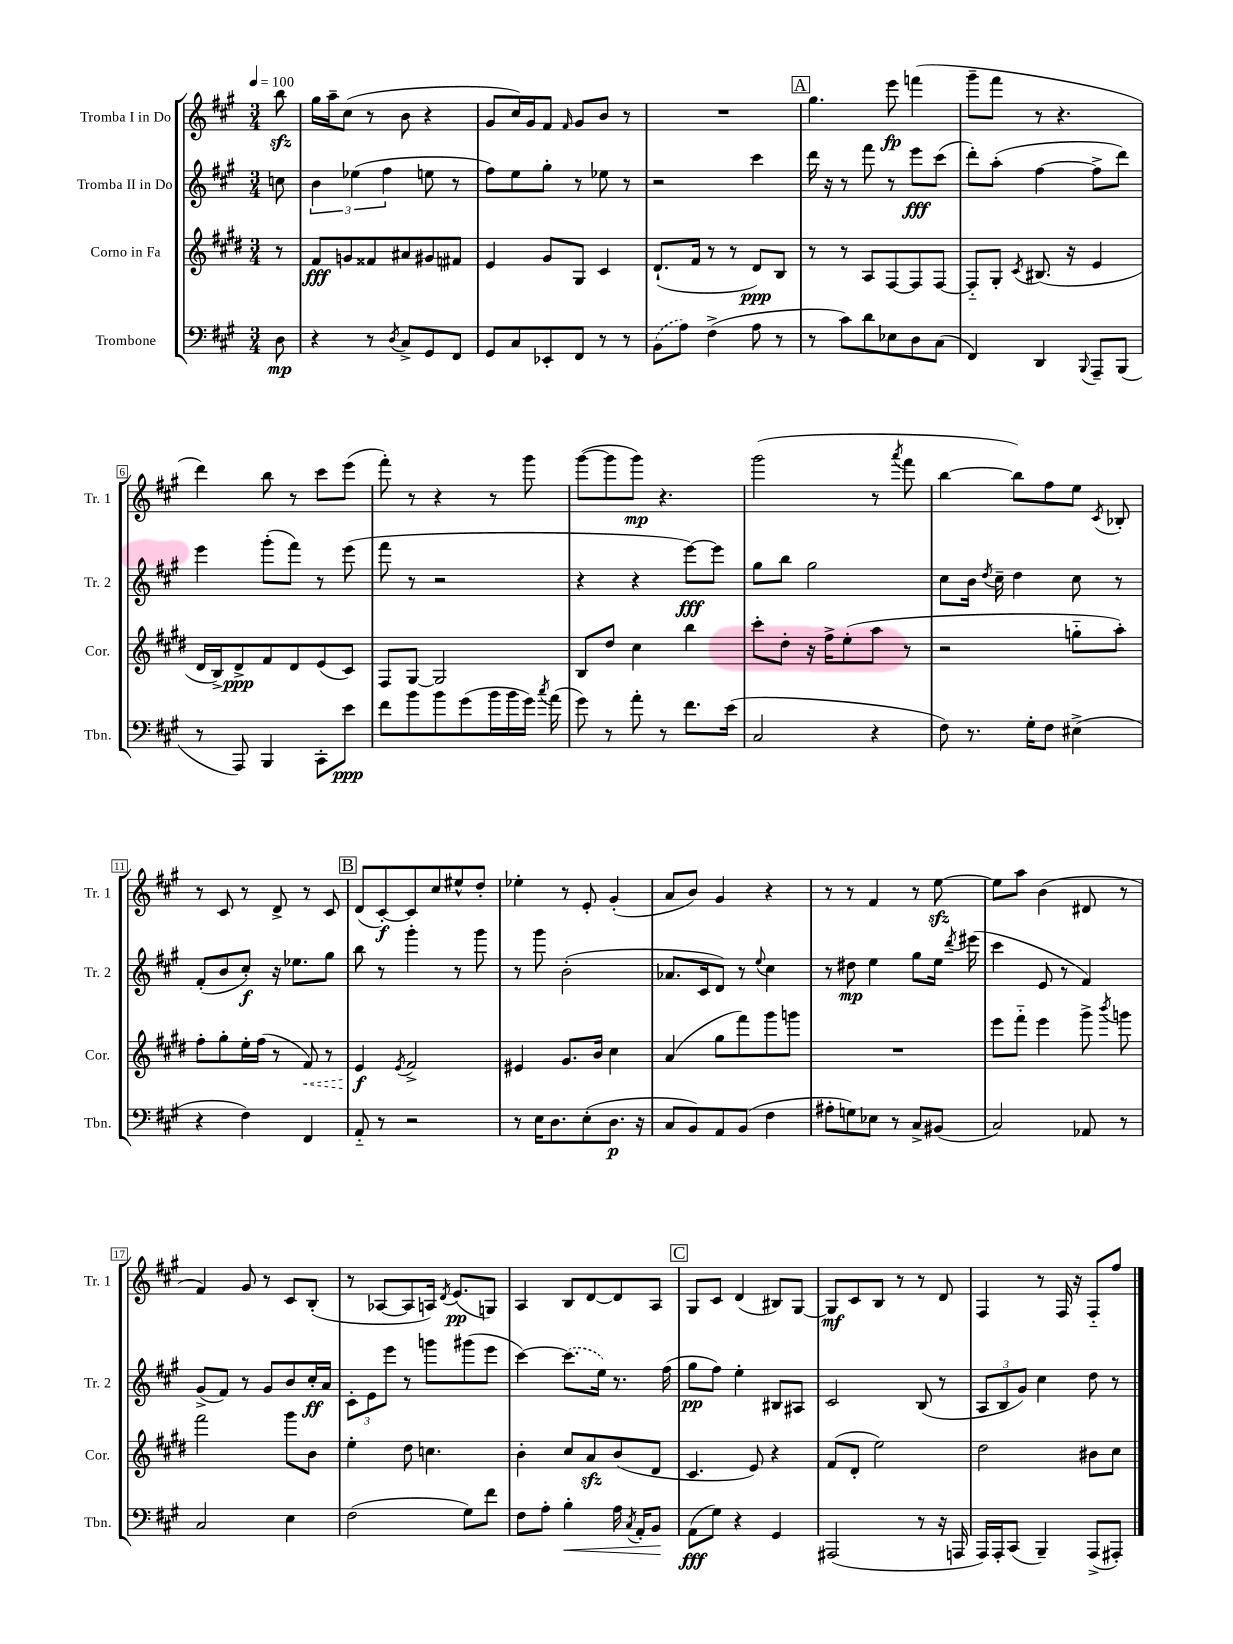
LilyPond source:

<<
\new StaffGroup <<
\new Staff = "s0" \with { instrumentName = "Tromba I in Do" shortInstrumentName = "Tr. 1" } {
    \clef treble \key a \major \numericTimeSignature \time 3/4 \partial 8 \tempo 4 = 100
    \autoBeamOff b''8\sfz |
    gis''16[ a''16-- cis''8]( r8 b'8 r4 |
    gis'8[ cis''16) gis'16 fis'8] \grace { fis'16 } gis'8[ b'8] r8 |
    R2. |
    \mark \markup { \box "A" } gis''4. e'''8\fp f'''4( |
    gis'''8[-- fis'''8] r8 r4. |
    d'''4) b''8 r8 cis'''8[ e'''8]( |
    fis'''8-.) r8 r4 r8 gis'''8 |
    gis'''8[~( gis'''8 gis'''8]\mp) r4. |
    gis'''2( r8 \acciaccatura { a'''8 } fis'''8 |
    b''4~ b''8[) fis''8 e''8] \acciaccatura { cis'8 } bes8-. |
    r8 cis'8 r8 d'8-> r8 cis'8 |
    \mark \markup { \box "B" } d'8[( cis'8~-.\f) cis'8 cis''8 eis''8-^ d''8]-. |
    ees''4-. r8 e'8-. gis'4-.( |
    a'8[ b'8]) gis'4 r4 |
    r8 r8 fis'4 r8 e''8~\sfz |
    e''8[ a''8] b'4( dis'8 r8 |
    fis'4) gis'8 r8 cis'8[ b8]-.( |
    r8 aes8[~ aes8 a16]) \acciaccatura { d'8 } e'8.[\pp( g8]) |
    a4 b8[ d'8~ d'8 a8] |
    \mark \markup { \box "C" } gis8[ cis'8] d'4( bis8[) gis8]~ |
    gis8[\mf cis'8 b8] r8 r8 d'8 |
    fis4 r8 fis16 r16 fis8[-_ fis''8] \bar "|." |
}
\new Staff = "s1" \with { instrumentName = "Tromba II in Do" shortInstrumentName = "Tr. 2" } {
    \clef treble \key a \major \numericTimeSignature \time 3/4 \partial 8
    \autoBeamOff c''8 |
    \tuplet 3/2 { b'4 ees''4( fis''4 } e''8 r8 |
    fis''8[) e''8 gis''8]-. r8 ees''8 r8 |
    r2 cis'''4 |
    \mark \markup { \box "A" } d'''16 r16 r8 fis'''8 r8 e'''8[\fff cis'''8]( |
    d'''8[-.) a''8]-.( fis''4~ fis''8[-> d'''8]) |
    e'''4 gis'''8[-.( fis'''8]) r8 e'''8( |
    fis'''8 r8 r2 |
    r4 r4 e'''8[~\fff) e'''8] |
    gis''8[ b''8] gis''2 |
    cis''8[ b'16] \acciaccatura { d''8 } cis''16-- d''4 cis''8 r8 |
    fis'8[-.( b'8 cis''8]-.\f) r16 ees''8.[ gis''8] |
    \mark \markup { \box "B" } b''8 r8 gis'''4-. r8 gis'''8 |
    r8 gis'''8 b'2-.( |
    aes'8.[ cis'16 d'8]) r8 \appoggiatura { e''8 } cis''4 |
    r8 dis''8\mp e''4 gis''8[ e''16] \acciaccatura { d'''8 } eis'''16( |
    cis'''4 e'8 r8 fis'4) |
    gis'8[->( fis'8]) r8 gis'8[ b'8 cis''16-.\ff a'16] |
    \tuplet 3/2 { cis'8[-. e'8 e'''8] } r8 g'''8[ gis'''8( e'''8] |
    cis'''4~) \once \slurDashed cis'''8.[( e''16]) r8. fis''16( |
    \mark \markup { \box "C" } gis''8[\pp fis''8]) e''4-. bis8[ ais8] |
    cis'2 b8( r8 |
    \tuplet 3/2 { a8[ b8 gis'8]) } cis''4 d''8 r8 \bar "|." |
}
\new Staff = "s2" \with { instrumentName = "Corno in Fa" shortInstrumentName = "Cor." } {
    \clef treble \key e \major \numericTimeSignature \time 3/4 \partial 8
    \autoBeamOff r8 |
    fis'8[\fff g'8 fisis'8 ais'8 gis'8 fis'8] |
    e'4 gis'8[ gis8] cis'4 |
    dis'8.[-!( fis'16] r8 r8 dis'8[\ppp) b8] |
    \mark \markup { \box "A" } r8 r8 a8[ fis8~ fis8 fis8]~ |
    fis8[-_ gis8]-. \acciaccatura { cis'8 } bis8.( r16 e'4 |
    dis'16[ b16->) dis'8->\ppp fis'8 dis'8 e'8( cis'8]) |
    fis8[ gis8]~ gis2 |
    b8[ dis''8] cis''4 b''4 |
    cis'''8[-. dis''8]-. r16 fis''16[-> e''8-.( a''8] r8 |
    r2 g''8[-_ a''8]-.) |
    fis''8[-. gis''8-. e''16-. fis''16]( r8 \once \override Hairpin.style = #'dashed-line fis'8\<) r8 |
    \mark \markup { \box "B" } e'4\f\! \acciaccatura { e'8 } fis'2-> |
    eis'4 gis'8.[ b'16] cis''4 |
    a'4( gis''8[ fis'''8) gis'''8 g'''8] |
    R2. |
    e'''8[ fis'''8]-_ e'''4 gis'''8-> \acciaccatura { b'''8 } g'''8 |
    fis'''2 gis'''8[ b'8] |
    e''4-. dis''8 c''4. |
    b'4-. cis''8[ a'8\sfz b'8( dis'8] |
    \mark \markup { \box "C" } cis'4. e'8) r4 |
    fis'8[( dis'8]-. e''2) |
    dis''2 bis'8[ cis''8] \bar "|." |
}
\new Staff = "s3" \with { instrumentName = "Trombone" shortInstrumentName = "Tbn." } {
    \clef bass \key a \major \numericTimeSignature \time 3/4 \partial 8
    \autoBeamOff d8\mp |
    r4 r8 \acciaccatura { d8 } cis8[-> gis,8 fis,8] |
    gis,8[ cis8 ees,8-. fis,8] r8 r8 |
    \once \slurDashed b,8[( a8]) fis4->( a8 r8 |
    \mark \markup { \box "A" } r8 cis'8[) d'8 ees8 d8 cis8]( |
    fis,4) d,4 \appoggiatura { b,,8 } a,,8[-- b,,8]( |
    r8 a,,8) b,,4 cis,8[-. e'8]\ppp |
    fis'8[ b'8 b'8 gis'8( b'16 b'16 gis'16]) \acciaccatura { cis''8 } a'16( |
    gis'8) r8 a'8-. r8 fis'8.[ e'16]( |
    cis2 r4 |
    fis8) r8. gis16[-. fis8] eis4->( |
    r4 fis4) fis,4 |
    \mark \markup { \box "B" } a,8-_ r8 r2 |
    r8 e16[ d8. e8-.( d8.]\p r16 |
    cis8[ b,8) a,8 b,8]( fis4 |
    ais8[-. g8) ees8] r8 cis8[-> bis,8]( |
    cis2) aes,8 r8 |
    cis2 e4 |
    fis2( gis8[) fis'8] |
    fis8[ a8]-. b4-.\< a16 \acciaccatura { cis8 } a,16[-. b,8]\! |
    \mark \markup { \box "C" } a,8[\fff( gis8]) r4 gis,4 |
    ais,,2( r8 r16 a,,16 |
    a,,16[) a,,16-. cis,8]( b,,4--) a,,8[->( ais,,8]-.) \bar "|." |
}
>>
>>
\layout { \context { \Score \override BarNumber.stencil = #(make-stencil-boxer 0.1 0.3 ly:text-interface::print) } }
